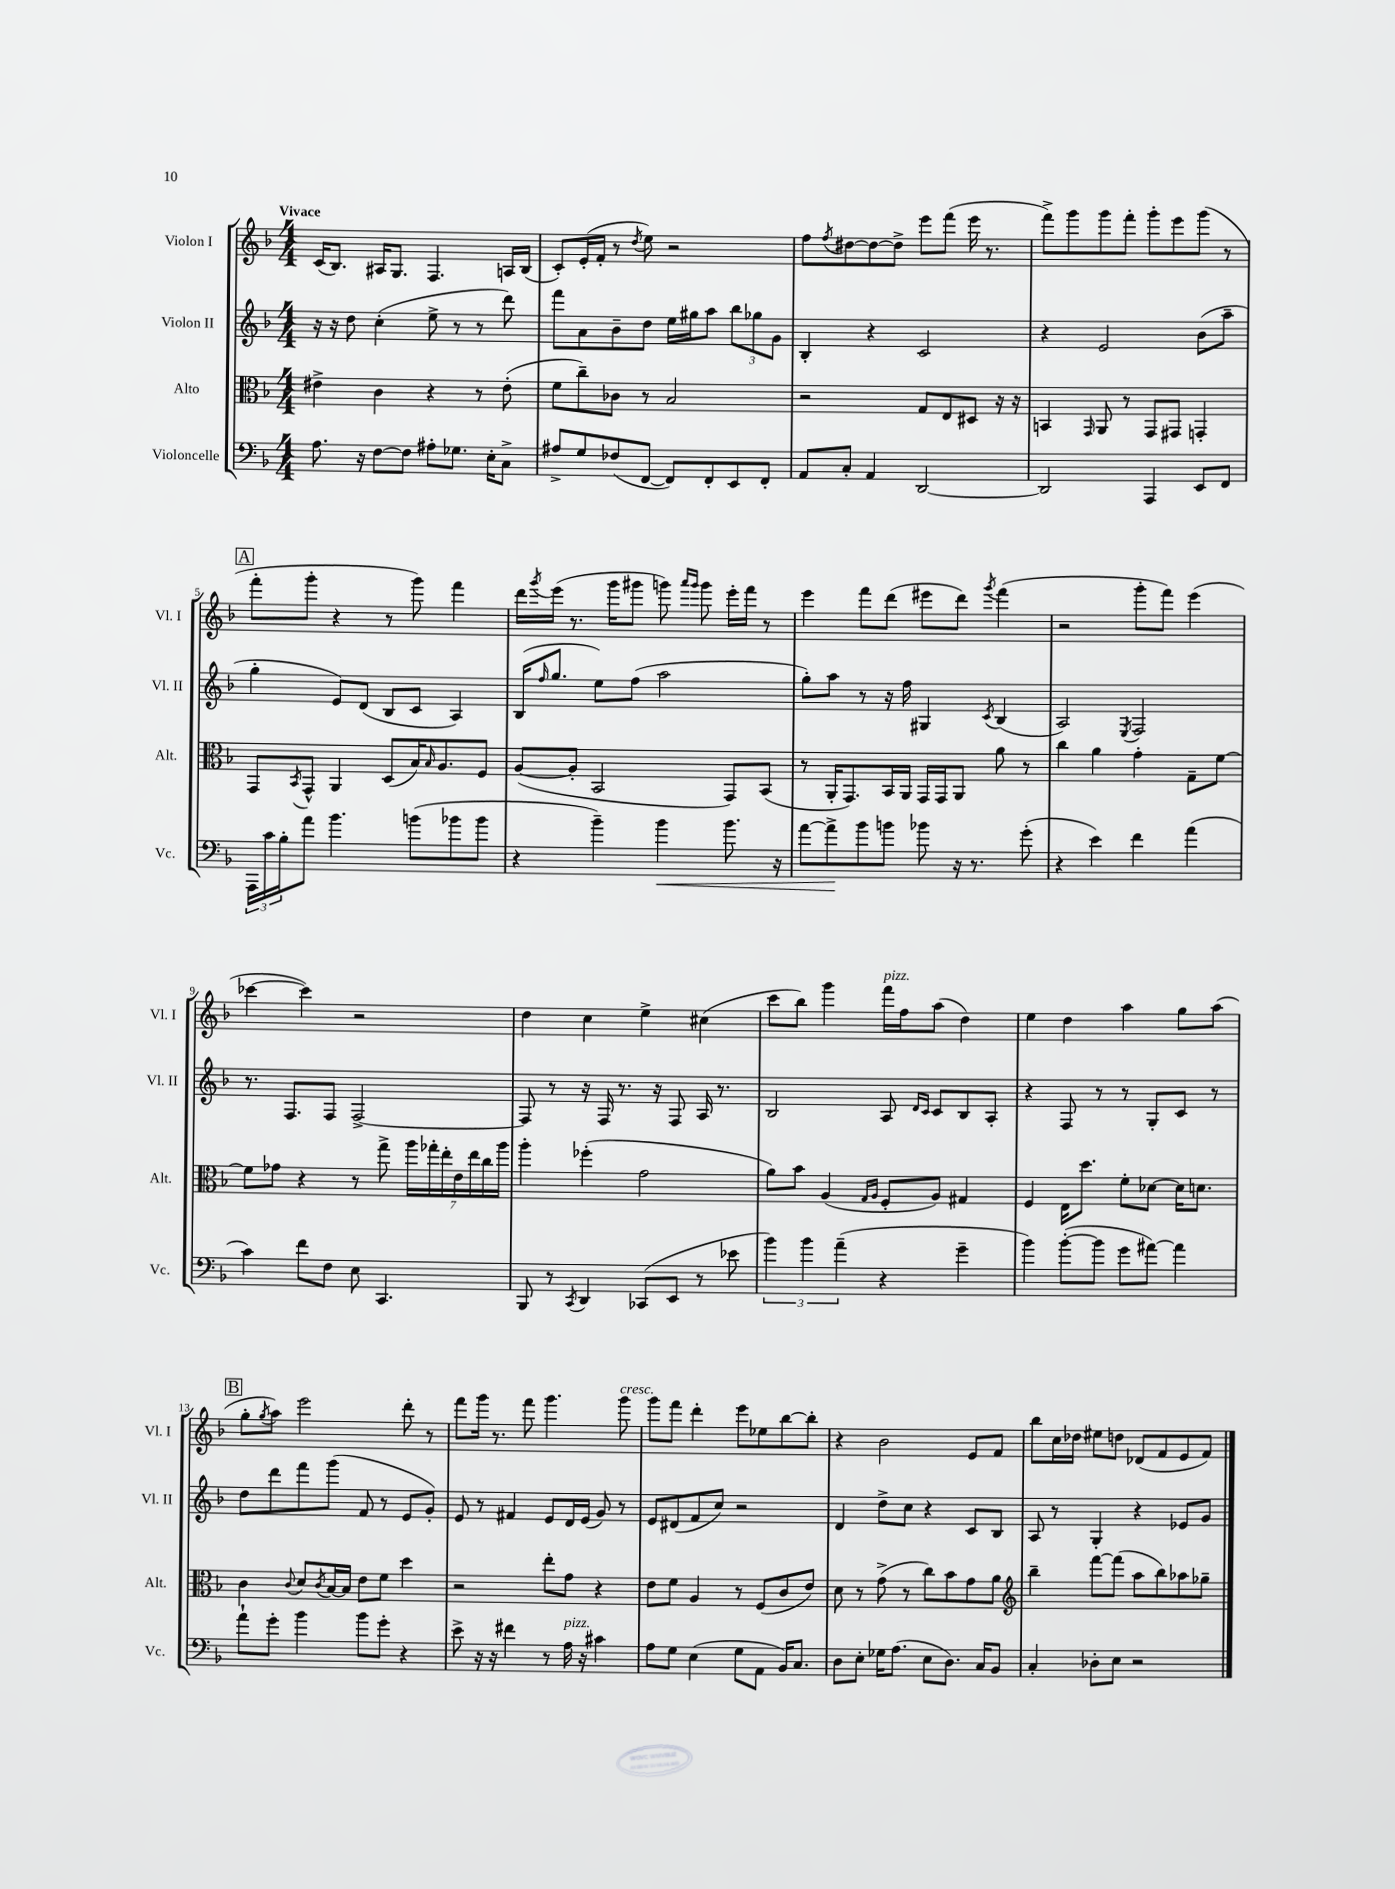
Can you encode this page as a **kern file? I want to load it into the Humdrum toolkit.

**kern	**dynam	**kern	**kern	**kern
*part4	*part4	*part3	*part2	*part1
*staff4	*staff4	*staff3	*staff2	*staff1
*I"Violoncelle	*	*I"Alto	*I"Violon II	*I"Violon I
*I'Vc.	*	*I'Alt.	*I'Vl. II	*I'Vl. I
*clefF4	*	*clefC3	*clefG2	*clefG2
*k[b-]	*	*k[b-]	*k[b-]	*k[b-]
*M4/4	*	*M4/4	*M4/4	*M4/4
=1	=1	=1	=1	=1
!	!	!	!	!LO:TX:a:B:t=Vivace
8.A\	.	4e#X^\	16r	(16c/KL
.	.	.	16r	8.B-/J)
.	.	.	8dd\	.
16r	.	.	.	.
[8F\L	.	4c\	(4cc'\	16A#X/KL
.	.	.	.	8.G/J
8F\J]	.	.	.	.
8A#X'\L	.	4r	8ee^\	4.F/
8.G-X\J	.	.	8r	.
.	.	8r	8r	.
16E'\KL	.	.	.	.
8C^\J	.	(8e#'\	8ddd\)	16An/LL
.	.	.	.	(16B-/JJ
=2	=2	=2	=2	=2
8A#X^/L	.	8f\L	8fff\L	8c'/L)
8G/	.	8cc~\)	8a\	(16e'/L
.	.	.	.	16f'/JJ
(8F-X/	.	8c-X\J	8b-~\	8r
.	.	.	.	8qdd/
[8FF/J	.	8r	8dd\J	8ee\)
8FF/L])	.	2B-/	16ee\LL	2r
.	.	.	16gg#X\J	.
8FF'/	.	.	8aa\J	.
8EE/	.	.	12bb-\L	.
.	.	.	12gg-X\	.
8FF'/J	.	.	.	.
.	.	.	12g\J	.
=3	=3	=3	=3	=3
8AA/L	.	2r	4B-'/	8ff\L
.	.	.	.	8qff/
8C'/J	.	.	.	[8dd#X\
4AA/	.	.	4r	8dd#\_
.	.	.	.	8dd#^\J]
[2DD/	.	8G/L	2c/	8eee\L
.	.	8E/	.	(8fff\J
.	.	8D#X/J	.	16eee\
.	.	.	.	8.r
.	.	16r	.	.
.	.	16r	.	.
=4	=4	=4	=4	=4
2DD/]	.	4BBn/	4r	8fff^\L)
.	.	.	.	8ggg\
.	.	16qqGG/	.	.
.	.	8AA/	2e/	8ggg\
.	.	8r	.	8fff'\J
4AAA/	.	8GG/L	.	8ggg'\L
.	.	8GG#X/J	.	8eee\
8EE/L	.	4GGn'/	(8b-\L	(8ggg\J
8FF/J	.	.	8aa~\J	8r
!!LO:LB:g=z
!!LO:REH:place=s1:t=A
=5	=5	=5	=5	=5
24AAA\LL	.	8GG/L	4gg'\	8fff'\L
24c\	.	.	.	.
24B-'\J	.	.	.	.
.	.	8qBB-/	.	.
8a\J	.	8GG^^/J	.	8ggg'\J
4.b-\	.	4AA/	8e/L)	4r
.	.	.	(8d/J	.
.	.	(8D/L	8B-/L	8r
(8bn\L	.	16B-/K)	8c/J	8ggg\)
.	.	16qqB-/	.	.
.	.	8.A/	.	.
8b-X\	.	.	4A/)	4fff\
8b-\J	.	8F/J	.	.
=6	=6	=6	=6	=6
4r	.	([8A/L	(16B-/KL	16ddd\LL
.	.	.	16qqff/	8qggg/
.	.	.	8.gg/J	(16eee\JJ
.	.	8A'/J]	.	8.r
4b-~\)	.	2BB-/	8ee\L)	.
.	.	.	.	16ggg\KL
.	.	.	(8ff\J	8ggg#X\J
!	!LO:HP:b	!	!	!
4b-\	<	.	2aa\	8gggn\)
.	.	.	.	16qqaaa/LL
.	.	.	.	16qqggg/JJ
.	.	.	.	8ggg\
8.b-\	.	8GG/L)	.	16eee'\LL
.	.	.	.	16fff\JJ
.	.	(8BB-/J	.	8r
16r	.	.	.	.
=7	=7	=7	=7	=7
[8a\L	.	8r	8gg'\L)	4eee\
8a^\]	.	16AA'/KL	8aa\J	.
.	.	8.GG/)	.	.
8b-\	[	.	8r	8fff\L
8bn\J	.	16BB-/L	16r	(8ddd\J
.	.	16AA/JJ	16ff\	.
8b-X\	.	16GG/LL	4G#X/	8eee#X\L
.	.	16GG/J	.	.
16r	.	8AA/J	.	8ddd\J)
8.r	.	.	.	.
.	.	.	8qc/	8qggg/
.	.	8a\	(4B-/	(4fff\
(8g'\	.	8r	.	.
=8	=8	=8	=8	=8
4r	.	4cc\	2A/)	2r
4e\)	.	4a\	.	.
.	.	.	8qE/	.
4f\	.	4g'\	2F/	8ggg'\L
.	.	.	.	8fff\J)
(4a\	.	8G~\L	.	(4eee\
.	.	[8f\J	.	.
!!LO:LB:g=z
=9	=9	=9	=9	=9
4c\)	.	8f\L]	8.r	[4ccc-X\
.	.	8g-X\J	.	.
.	.	.	8.F/L	.
8f\L	.	4r	.	4ccc-\])
8F\J	.	.	8F/J	.
8E\	.	8r	[2F^/	2r
4.CC/	.	8gg^\	.	.
.	.	28aa\LL	.	.
.	.	28gg-X'\	.	.
.	.	28ee'\	.	.
.	.	28e\	.	.
.	.	28ee\	.	.
.	.	28cc\	.	.
.	.	28aa\JJ	.	.
=10	=10	=10	=10	=10
8BBB-/	.	4aa'\	8F/]	4dd\
8r	.	.	8r	.
8qCC/	.	.	.	.
4DD/	.	(4ff-X'\	16r	4cc\
.	.	.	16F/	.
.	.	.	8.r	.
(8CC-X/L	.	2g\	.	4ee^\
.	.	.	16r	.
8EE/J	.	.	8F/	.
8r	.	.	16A/	(4cc#X\
.	.	.	8.r	.
8e-X\	.	.	.	.
=11	=11	=11	=11	=11
6b-\)	.	8a\L)	2B-/	8ccc\L
.	.	8b-\J	.	8bb-\J)
6b-\	.	.	.	.
.	.	(4A/	.	4ggg\
(6a~\	.	.	.	.
.	.	16qqG/LL	.	.
.	.	16qqA/JJ	.	.
!	!	!	!	!LO:TX:a:i:t=pizz.
4r	.	8F'/L	8A/	16fff\LL
.	.	.	.	16ff\J
.	.	.	16qqd/LL	.
.	.	.	16qqc/JJ	.
.	.	8A/J)	8c/L	(8aa\J
4g~\	.	4G#X/	8B-/	4dd\)
.	.	.	8A'/J	.
=12	=12	=12	=12	=12
4b-\)	.	4F/	4r	4ee\
([8b-'\L	.	16E\KL	8F/	4dd\
.	.	8.dd\J	.	.
8b-\J]	.	.	8r	.
8g\L	.	8f'\L	8r	4aa\
[8a#X\J)	.	[8d-X\J	8G'/L	.
4a#\]	.	16d-\KL]	8c/J	8gg\L
.	.	8.dn\J	.	.
.	.	.	8r	(8aa\J
!!LO:LB:g=z
!!LO:REH:place=s1:t=B
=13	=13	=13	=13	=13
8a`\L	.	4c\	8dd\L	8gg'\L
.	.	.	.	8qgg/
8g'\J	.	.	8ddd\	8aa\J)
.	.	8qqc/	.	.
4b-\	.	8d/L	8fff\	2eee\
.	.	8qc/	.	.
.	.	[16B-/L	(8ggg\J	.
.	.	16B-/JJ]	.	.
8b-\L	.	8e\L	8f/	.
8g'\J	.	8f\J	8r	.
4r	.	4dd\	8e/L	8ddd'\
.	.	.	8g'/J)	8r
=14	=14	=14	=14	=14
8e^\	.	2r	8e/	8fff\L
16r	.	.	8r	16ggg\Jk
16r	.	.	.	8.r
4f#X\	.	.	4f#X/	.
.	.	.	.	8fff\
8r	.	8ee'\L	8e/L	4.ggg\
!LO:TX:a:i:t=pizz.	!	!	!	!
16A\	.	8g\J	16d/L	.
16r	.	.	(16e/JJ	.
4c#X\	.	4r	8g/)	.
!	!	!	!	!LO:TX:a:i:t=cresc.
.	.	.	8r	8ggg\
=15	=15	=15	=15	=15
8A\L	.	8e\L	8e/L	8ggg\L
8G\J	.	8f\J	(8d#X/	8fff\J
(4E\	.	4A/	8f/	4ddd'\
.	.	.	8cc/J)	.
8G\L	.	8r	2r	8eee\L
8AA\J	.	(8F/L	.	8ee-X\
16BB-/KL)	.	8c/	.	[8bb-\
8.C/J	.	.	.	.
.	.	8e/J)	.	8bb-'\J]
=16	=16	=16	=16	=16
8D\L	.	8d\	4d/	4r
8E'\J	.	8r	.	.
16G-X\KL	.	(8g^\	8dd^\L	2b-\
(8.A\J	.	.	.	.
.	.	8r	8cc\J	.
8E\L	.	8cc\L)	4r	.
8.D\J)	.	8b-\	.	.
.	.	8g\	8c/L	8e/L
16C/KL	.	.	.	.
8BB-/J	.	8a\J	8B-/J	8f/J
=17	=17	=17	=17	=17
*	*	*clefG2	*	*
4C'/	.	4bb-~\	8A/	8bb-\L
.	.	.	8r	16cc\L
.	.	.	.	16dd-X\JJ
8D-X'\L	.	[8fff\L	4G'/	8ee#X\L
8E\J	.	(8fff\J]	.	8ddn\J
2r	.	8aa\L	4r	(8d-X/L
.	.	8bb-\)	.	8f/
.	.	8aa-X\	8e-X/L	8e/
.	.	8gg-X~\J	8g/J	8f/J)
==	==	==	==	==
*-	*-	*-	*-	*-
